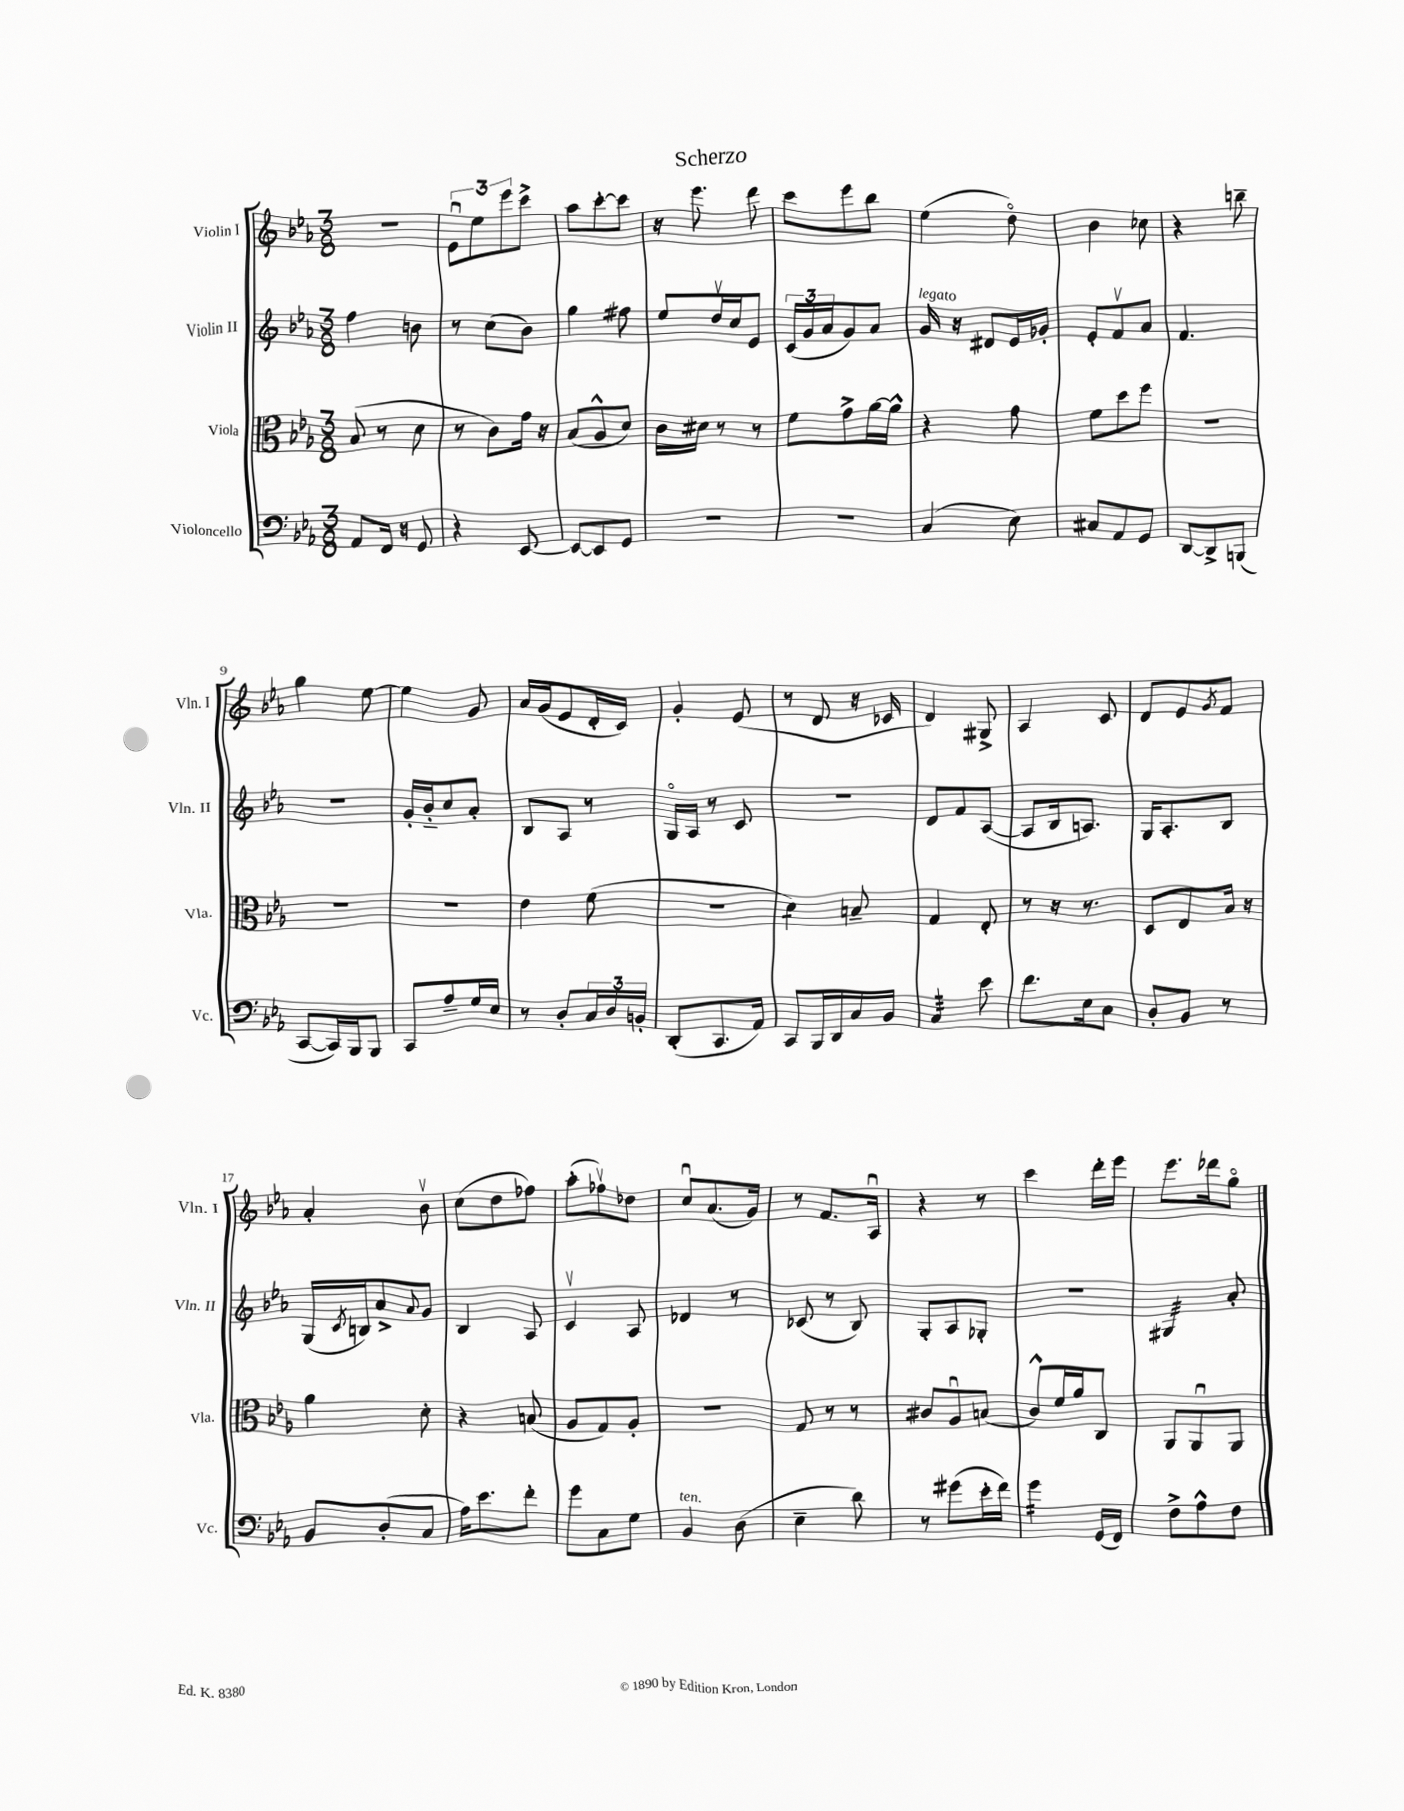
\header { title = "Scherzo" }
<<
\new StaffGroup <<
\new Staff = "s0" \with { instrumentName = "Violin I" shortInstrumentName = "Vln. I" } {
    \clef treble \key ees \major \numericTimeSignature \time 3/8
    R4. |
    \tuplet 3/2 { ees'8\downbow ees''8 ees'''8 } c'''8-> |
    aes''8 c'''8~-. c'''8 |
    r16 ees'''8. d'''8 |
    c'''8 ees'''8 bes''8 |
    ees''4( d''8\flageolet) |
    bes'4 ces''8 |
    r4 b''8-- |
    g''4 ees''8~ |
    ees''4 g'8 |
    aes'16 g'16( ees'8 d'16-. c'16) |
    g'4-. ees'8( |
    r8 d'8 r16 ces'16 |
    d'4) gis8-> |
    aes4 c'8 |
    d'8 ees'8 \acciaccatura { g'8 } f'8 |
    aes'4-. bes'8\upbow |
    c''8( d''8 fes''8) |
    aes''8-.( fes''8\upbow) des''8 |
    c''8\downbow aes'8.( g'16) |
    r8 f'8. aes16\downbow |
    r4 r8 |
    c'''4 d'''16-. ees'''16 |
    ees'''8. des'''16 g''8\flageolet \bar "|." |
}
\new Staff = "s1" \with { instrumentName = "Violin II" shortInstrumentName = "Vln. II" } {
    \clef treble \key ees \major \numericTimeSignature \time 3/8
    f''4 b'8 |
    r8 c''8( bes'8) |
    g''4 fis''8 |
    ees''8 d''16\upbow c''16 ees'8 |
    \tuplet 3/2 { c'16( g'16 aes'16 } g'8) aes'8 |
    g'16^\markup { \italic "legato" } r16 dis'8 ees'16 ges'16-. |
    ees'8-. f'8\upbow aes'8 |
    f'4. |
    R4. |
    g'16-. bes'16-_ c''8 aes'8-. |
    bes8 aes8 r8 |
    g16\flageolet aes16 r8 c'8 |
    R4. |
    d'8 f'8 aes8~( |
    aes8 bes16 a8.) |
    g16 aes8.-. bes8 |
    g16( \acciaccatura { c'8 } b16) aes'8-> \appoggiatura { aes'8 } g'8 |
    bes4 aes8 |
    c'4\upbow aes8 |
    des'4 r8 |
    ces'8( r8 bes8) |
    g8-. aes8 ges8-. |
    R4. |
    gis4:32 aes'8-. \bar "|." |
}
\new Staff = "s2" \with { instrumentName = "Viola" shortInstrumentName = "Vla." } {
    \clef alto \key ees \major \numericTimeSignature \time 3/8
    bes8( r8 d'8 |
    r8 c'8) g'16 r16 |
    bes8( aes8-^ d'8) |
    c'16 dis'16 r8 r8 |
    f'8 g'8-> aes'16~ aes'16-^ |
    r4 g'8 |
    f'8 d''8 f''8 |
    R4. |
    R4. |
    R4. |
    ees'4 f'8( |
    R4. |
    d'4:8) b8-- |
    g4 ees8-. |
    r8 r16 r8. |
    d8 ees8 bes16 r16 |
    aes'4 d'8-. |
    r4 b8( |
    aes8 g8) aes8-. |
    R4. |
    g8 r8 r8 |
    cis'8 aes8\downbow b8( |
    c'8-^) f'16 aes'16 c8 |
    aes,8 aes,8\downbow aes,8 \bar "|." |
}
\new Staff = "s3" \with { instrumentName = "Violoncello" shortInstrumentName = "Vc." } {
    \clef bass \key ees \major \numericTimeSignature \time 3/8
    aes,8 f,16 r16 g,8 |
    r4 ees,8~ |
    ees,8~ ees,8 g,8 |
    R4. |
    R4. |
    c4( ees8) |
    cis8 aes,8 g,8 |
    d,8~ d,8-> b,,8( |
    c,8~ c,16) bes,,16 bes,,8 |
    c,8 aes8-- g16 ees16 |
    r8 d8-. \tuplet 3/2 { c16 d16 b,16-. } |
    d,8-.( c,8. aes,16) |
    c,8 bes,,16 d,16 c16 bes,16 |
    c4:32 ees'8 |
    f'8. ees16 c8 |
    d8-. bes,8 r8 |
    bes,8 d8-.( c8 |
    aes16) ees'8. f'8-. |
    g'8 c8 g8 |
    bes,4^\markup { \italic "ten." } d8( |
    ees4-- d'8) |
    r8 gis'8( ees'16-. f'16) |
    g'4:16 g,16( f,16) |
    f8-> aes8-^ f8 \bar "|." |
}
>>
>>
